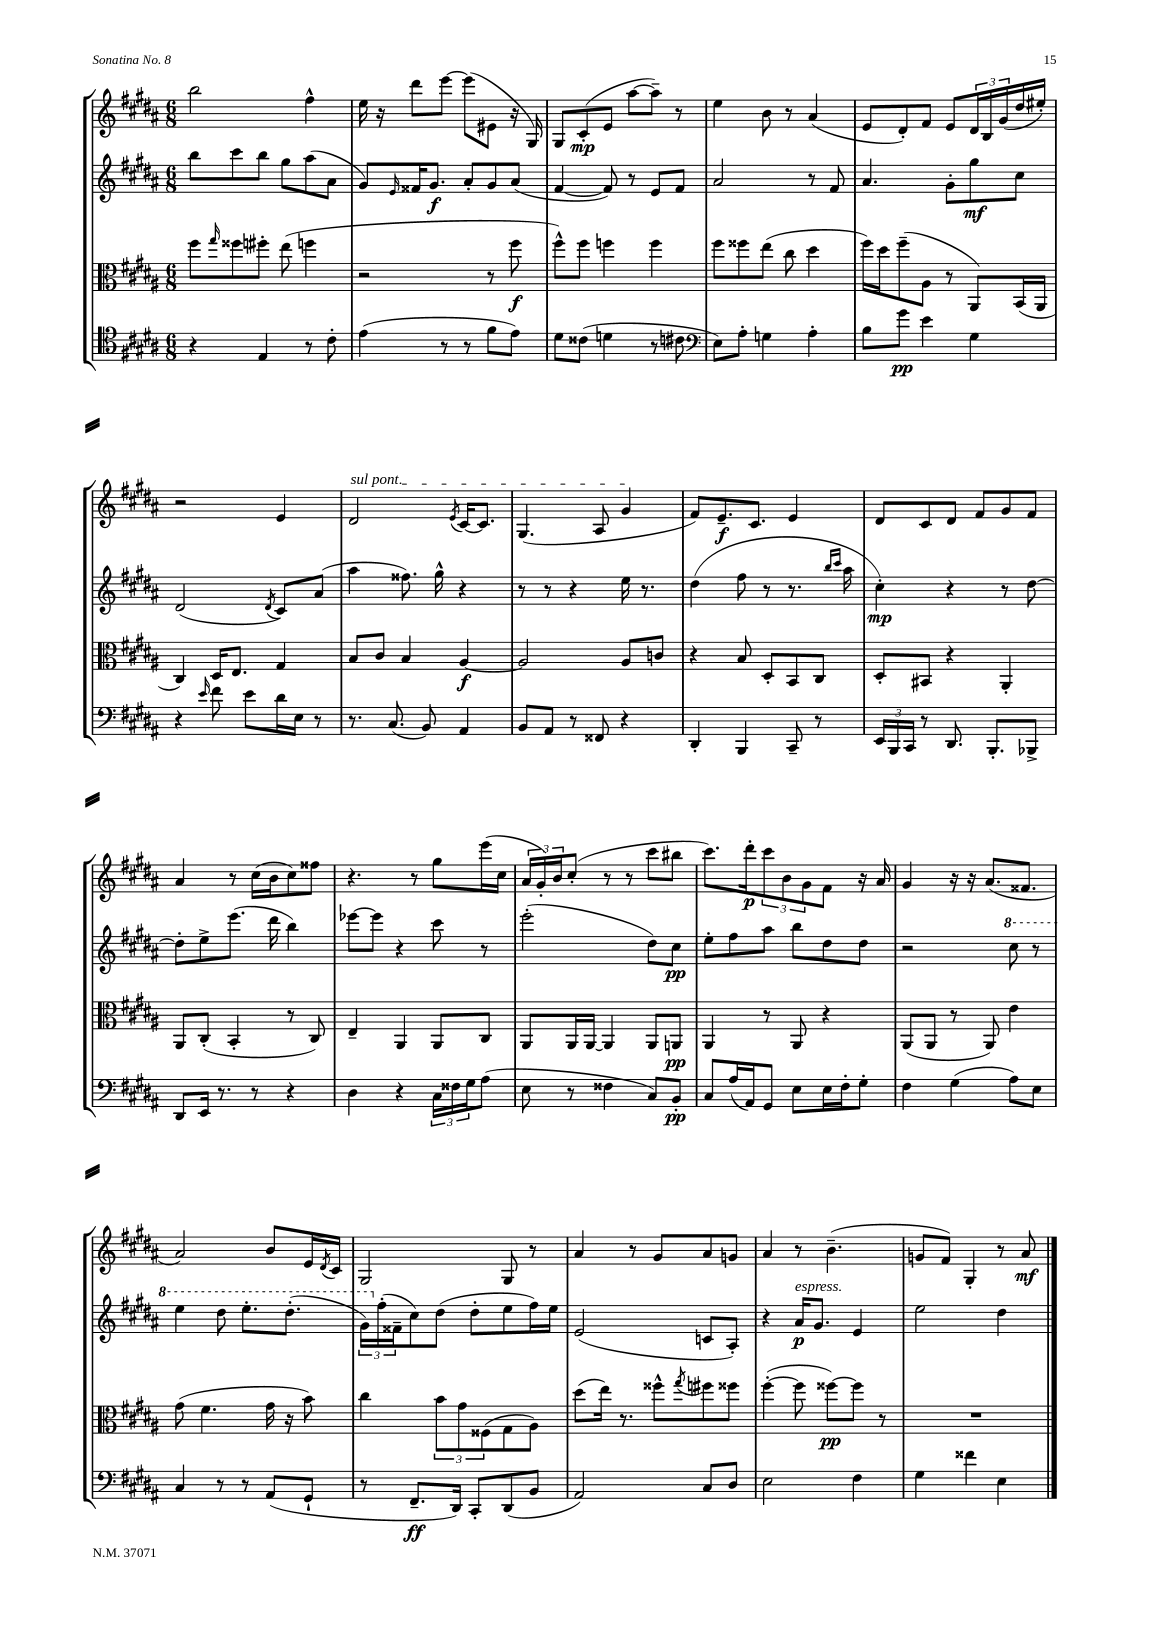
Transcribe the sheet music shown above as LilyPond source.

<<
\new StaffGroup <<
\new Staff = "s0" {
    \clef treble \key b \major \numericTimeSignature \time 6/8
    b''2 fis''4-^ |
    e''16 r16 dis'''8 e'''8~ e'''8( eis'8 r16 gis16) |
    gis8 cis'8-.\mp( e'8 ais''8~ ais''8--) r8 |
    e''4 b'8 r8 ais'4( |
    e'8 dis'8-.) fis'8 e'8 \tuplet 3/2 { dis'16 b16 gis'16( } dis''16 eis''16-.) |
    r2 e'4 |
    \once \override TextSpanner.bound-details.left.text = \markup { \italic "sul pont." } dis'2\startTextSpan \acciaccatura { e'8 } cis'16~ cis'8. |
    gis4.( ais8 gis'4\stopTextSpan |
    fis'8) e'8.--\f cis'8. e'4 |
    dis'8 cis'8 dis'8 fis'8 gis'8 fis'8 |
    ais'4 r8 cis''16( b'16 cis''8) fisis''8 |
    r4. r8 gis''8 e'''16( cis''16 |
    \tuplet 3/2 { ais'16 gis'16-.) b'16 } cis''8-.( r8 r8 cis'''8 bis''8 |
    cis'''8.) dis'''16-.\p \tuplet 3/2 { cis'''8 b'8 gis'8 } fis'8 r16 ais'16 |
    gis'4 r16 r16 ais'8.( fisis'8. |
    ais'2) b'8 e'16 \acciaccatura { dis'8 } cis'16 |
    gis2 gis8 r8 |
    ais'4 r8 gis'8 ais'8 g'8 |
    ais'4 r8 b'4.--( |
    g'8 fis'8) gis4-. r8 ais'8\mf \bar "|." |
}
\new Staff = "s1" {
    \clef treble \key b \major \numericTimeSignature \time 6/8
    b''8 cis'''8 b''8 gis''8 ais''8( ais'8 |
    gis'8) \grace { e'16 } fisis'16 gis'8.\f ais'8-. gis'8 ais'8( |
    fis'4~ fis'8) r8 e'8 fis'8 |
    ais'2 r8 fis'8 |
    ais'4. gis'8-. gis''8\mf cis''8 |
    dis'2( \acciaccatura { dis'8 } cis'8) ais'8( |
    ais''4 fisis''8.) gis''16-^ r4 |
    r8 r8 r4 e''16 r8. |
    dis''4( fis''8 r8 r8. \grace { b''16 cis'''16 } ais''16 |
    cis''4-.\mp) r4 r8 dis''8~ |
    dis''8-. e''8-> e'''8.( dis'''16 b''4) |
    ees'''8~ ees'''8 r4 cis'''8 r8 |
    e'''2-.( dis''8) cis''8\pp |
    e''8-. fis''8 ais''8 b''8 dis''8 dis''8 |
    r2 \ottava #1 cis'''8 r8 |
    e'''4 dis'''8 e'''8.-. dis'''8.-.( |
    \tuplet 3/2 { gis''16) \ottava #0 fis''16-.( fisis'16-- } cis''8) dis''8( dis''8-. e''8 fis''16) e''16 |
    e'2( c'8 ais8-.) |
    r4 ais'16\p^\markup { \italic "espress." } gis'8. e'4 |
    e''2 dis''4 \bar "|." |
}
\new Staff = "s2" {
    \clef alto \key b \major \numericTimeSignature \time 6/8
    fis''8 \grace { gis''16 } fisis''8 fis''8-. e''8( f''4 |
    r2 r8 fis''8\f |
    fis''8-^) fis''8 f''4 f''4 |
    fis''8 fisis''8 e''8( cis''8 dis''4 |
    fis''16) dis''16 fis''8--( ais8 r8 ais,8) b,16( ais,16 |
    cis4) dis16 e8. gis4 |
    b8 cis'8 b4 ais4~\f |
    ais2 ais8 c'8 |
    r4 b8 dis8-. b,8 cis8 |
    dis8-. bis,8 r4 ais,4-. |
    ais,8 cis8-.( b,4-. r8 cis8) |
    e4-- ais,4 ais,8 cis8 |
    ais,8 ais,16 ais,16~ ais,4 ais,8 a,8\pp |
    ais,4 r8 ais,8 r4 |
    ais,8( ais,8 r8 ais,8) e'4 |
    gis'8( fis'4. gis'16 r16 b'8) |
    cis''4 \tuplet 3/2 { b'8 gis'8 fisis8( } gis8 ais8) |
    dis''8( e''16) r8. fisis''8-^ \acciaccatura { gis''8 } fis''8 fisis''8 |
    fis''4~-.( fis''8 fisis''8~\pp) fisis''8 r8 |
    R2. \bar "|." |
}
\new Staff = "s3" {
    \clef tenor \key b \major \numericTimeSignature \time 6/8
    r4 e4 r8 cis'8-. |
    e'4( r8 r8 fis'8 e'8) |
    dis'8 cisis'8( d'4 r8 cis'8 |
    \clef bass e8) ais8-. g4 ais4-. |
    b8 gis'8\pp e'4 gis4 |
    r4 \grace { e'16 } fis'8 e'8 dis'16 e16 r8 |
    r8. cis8.( b,8) ais,4 |
    b,8 ais,8 r8 fisis,8 r4 |
    dis,4-. b,,4 cis,8-- r8 |
    \tuplet 3/2 { e,16 b,,16 cis,16 } r8 dis,8. b,,8.-. bes,,8-> |
    dis,8 e,16 r8. r8 r4 |
    dis4 r4 \tuplet 3/2 { cis16 fisis16 gis16 } ais8( |
    e8 r8 fisis4 cis8) b,8-.\pp |
    cis8 ais16( ais,16) gis,8 e8 e16 fis16-. gis8-. |
    fis4 gis4( ais8) e8 |
    cis4 r8 r8 ais,8( gis,8-! |
    r8 fis,8.--\ff dis,16) cis,8-. dis,8( b,8 |
    ais,2) cis8 dis8 |
    e2 fis4 |
    gis4 fisis'4 e4 \bar "|." |
}
>>
>>
\layout { \context { \Score \remove "Bar_number_engraver" } }
